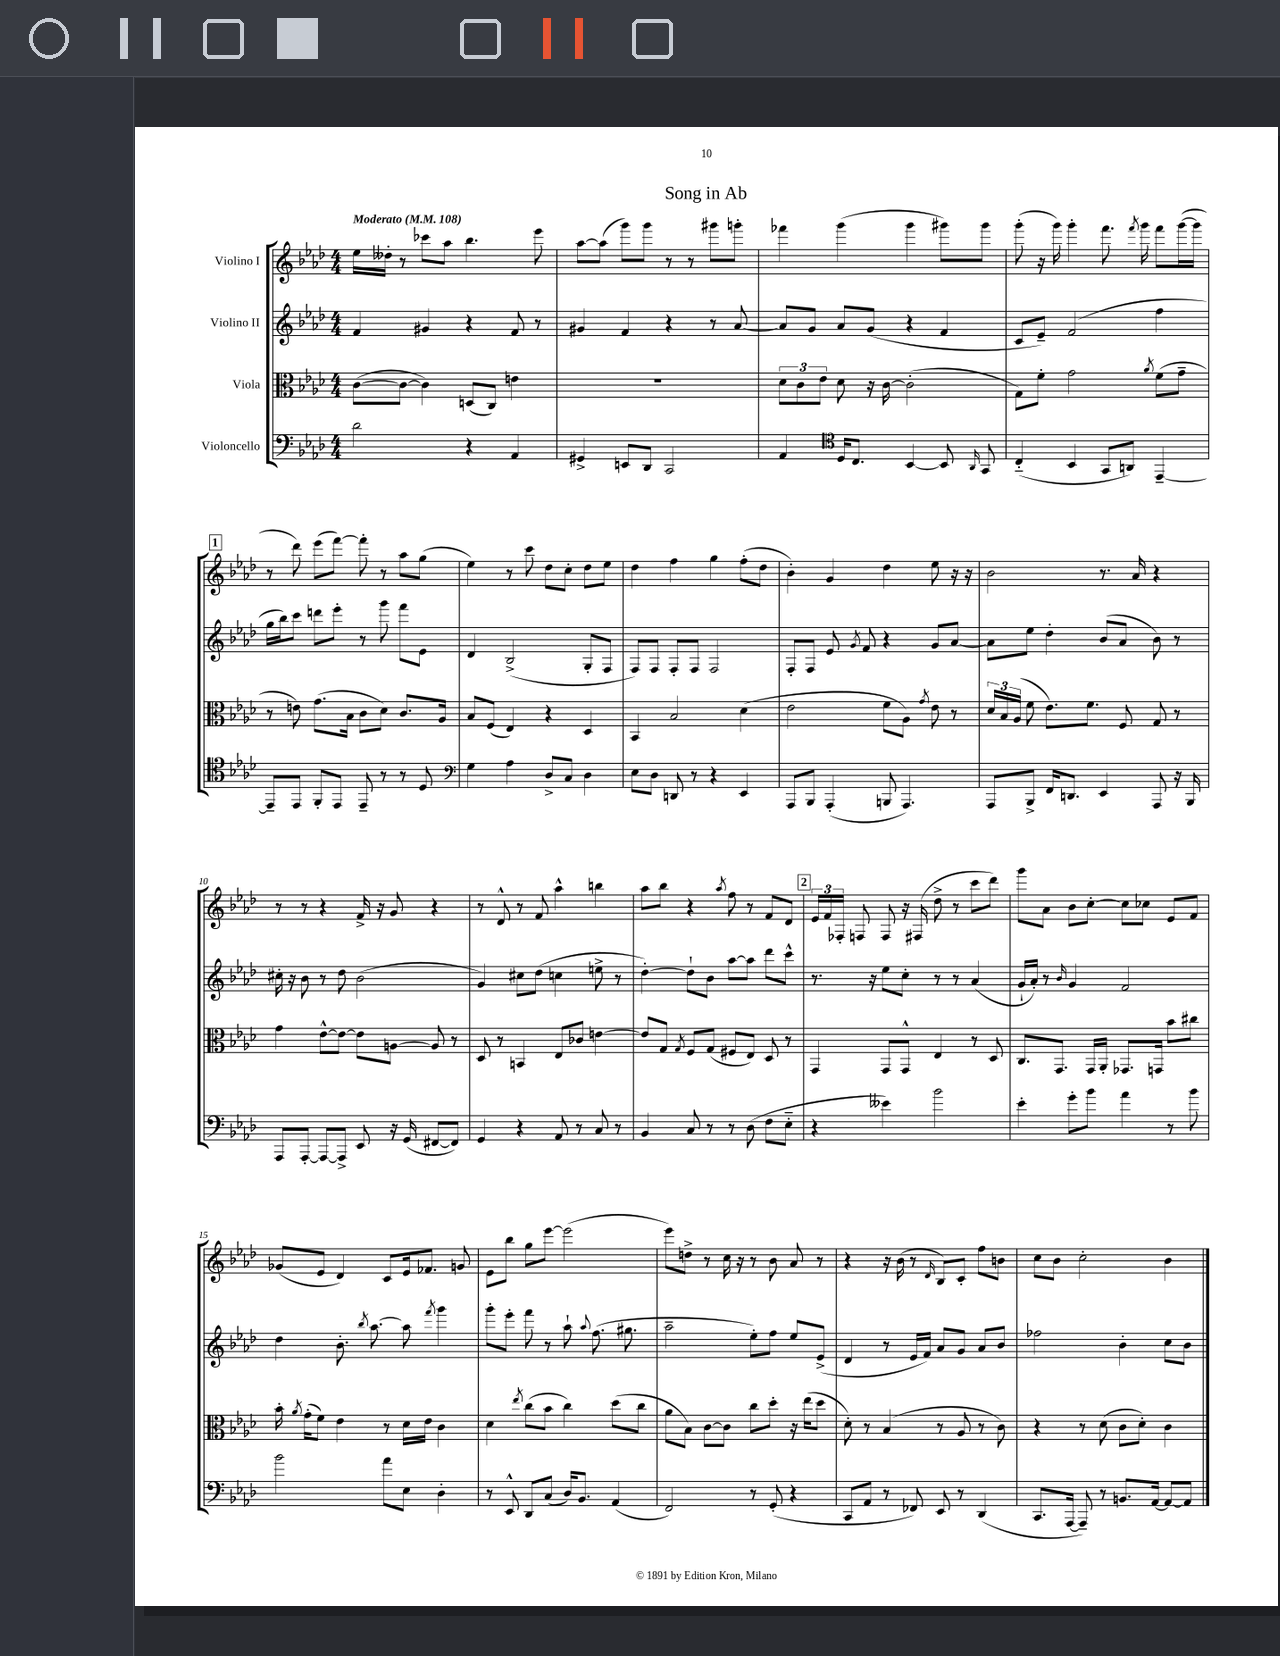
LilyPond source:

\header { title = "Song in Ab" }
<<
\new StaffGroup <<
\new Staff = "s0" \with { instrumentName = "Violino I" } {
    \clef treble \key aes \major \numericTimeSignature \time 4/4 \tempo "Moderato" 4 = 108
    \autoBeamOff ees''16[ deses''16]-. r8 ces'''8[ aes''8] bes''4. ees'''8 |
    aes''8[~ aes''8]( g'''8[) g'''8] r8 r8 gis'''8[ g'''8]-. |
    fes'''4 g'''4( g'''4 gis'''8[) gis'''8] |
    g'''8-.( r16 g'''16) g'''4-. f'''8. \acciaccatura { f'''8 } g'''16 f'''8[ g'''16~( g'''16] |
    \mark \markup { \box "1" } r8 des'''8) ees'''8[( f'''8]~) f'''8-. r8 aes''8[ g''8]( |
    ees''4) r8 c'''8 des''8[ c''8]-. des''8[ ees''8] |
    des''4 f''4 g''4 f''8[-.( des''8] |
    bes'4-.) g'4 des''4 ees''8 r16 r16 |
    bes'2 r8. aes'16 r4 |
    r8 r8 r4 f'16-> r16 g'8 r4 |
    r8 des'8-^ r8 f'8 aes''4-^ b''4 |
    aes''8[ bes''8] r4 \acciaccatura { aes''8 } f''8 r8 f'8[ des'8] |
    \mark \markup { \box "2" } \tuplet 3/2 { ees'16[ f'16 fes16]-. } f8 f8 r16 fis16( des''8-> r8 c'''8[ des'''8]) |
    g'''8[ aes'8] bes'8[ c''8]~-. c''8[ ces''8] ees'8[ f'8] |
    ges'8[( ees'8] des'4) c'8[ ees'16 fes'8.] g'8 |
    ees'8[ bes''8] g''8[ ees'''8]~ ees'''2( |
    ees'''8[) d''8]-> r8 c''16 r16 r8 bes'8 aes'8 r8 |
    r4 r16 bes'16( r8 \grace { des'16 } bes8[) c'8]-. f''8[ b'8] |
    c''8[ bes'8] c''2-. bes'4 \bar "|." |
}
\new Staff = "s1" \with { instrumentName = "Violino II" } {
    \clef treble \key aes \major \numericTimeSignature \time 4/4
    \autoBeamOff f'4 gis'4 r4 f'8 r8 |
    gis'4 f'4 r4 r8 aes'8~ |
    aes'8[ g'8] aes'8[ g'8]( r4 f'4 |
    c'8[ ees'8]--) f'2( f''4 |
    \mark \markup { \box "1" } g''16[ bes''16) c'''8] d'''8[ ees'''8]-. r8 g'''8 f'''8[ ees'8] |
    des'4 bes2->( g8[-. f8] |
    f8[) f8] f8[-. f8] f2 |
    f8[-. f8] ees'8 \acciaccatura { g'8 } f'8 r4 g'8[ aes'8]~ |
    aes'8[ ees''8] des''4-. bes'8[( aes'8] bes'8) r8 |
    cis''16-. r16 bes'8 r8 des''8 bes'2( |
    g'4) cis''8[ des''8]( c''4 e''8-> r8 |
    des''4~-.) des''8[-! bes'8] aes''8[~ aes''8] des'''8[ c'''8]-^ |
    \mark \markup { \box "2" } r8. r16 ees''8[ c''8]-. r8 r8 aes'4( |
    g'16[-! aes'16]-.) r8 \grace { bes'16 } g'4 f'2 |
    des''4 bes'8.-. \acciaccatura { bes''8 } aes''8.~ aes''8 \acciaccatura { f'''8 } g'''4 |
    g'''8[-. ees'''8]-. f'''8 r8 aes''8-! \appoggiatura { aes''8 } f''8.( gis''8. |
    aes''2-- ees''8[-.) f''8] ees''8[ ees'8]->( |
    des'4 r8 ees'16[ f'16]) aes'8[ g'8] aes'8[ bes'8] |
    fes''2 bes'4-. c''8[ bes'8] \bar "|." |
}
\new Staff = "s2" \with { instrumentName = "Viola" } {
    \clef alto \key aes \major \numericTimeSignature \time 4/4
    \autoBeamOff c'8[~( c'8]~ c'4) d8[( c8]) e'4 |
    R1 |
    \tuplet 3/2 { des'8[ c'8 ees'8] } des'8 r16 c'16~ c'2-.( |
    g8[) f'8]-. g'2 \acciaccatura { aes'8 } f'8[( g'8]-- |
    \mark \markup { \box "1" } r8 e'8) g'8.[( bes16] c'8[ des'8]) c'8.[ aes16] |
    bes8[ f8]( ees4) r4 des4 |
    bes,4 bes2 des'4( |
    ees'2 f'8[ aes8]) \acciaccatura { g'8 } ees'8 r8 |
    \tuplet 3/2 { des'16[ bes16 aes16]( } f'8 ees'8.[) f'8.] f8 g8 r8 |
    g'4 ees'8[~-^ ees'8]~ ees'8[ a8]~ a8 r8 |
    des8 r8 b,4 ees8[ ces'8] e'4~ |
    e'8[ g8] \acciaccatura { g8 } f8[ g8]( fis8[ ees8]) des8 r8 |
    \mark \markup { \box "2" } g,4 g,8[ g,8]-^ ees4 r8 des8 |
    c8.[ g,8.] g,16[ aes,16]-. ges,8.[ g,16] bes'8[ cis''8] |
    bes'16-. \acciaccatura { aes'8 } g'16[-.( f'8]) ees'4 r8 des'16[ ees'16] c'4 |
    des'4 \acciaccatura { ees''8 } c''8[( bes'8] c''4) des''8[( c''8] |
    aes'8[ bes8]) c'8[~ c'8] c''8[ des''8]-. r16 ees''16[( des''8] |
    des'8-.) r8 bes4( r8 aes8 r8 c'8) |
    r4 r8 des'8( c'8[ des'8]-.) c'4 \bar "|." |
}
\new Staff = "s3" \with { instrumentName = "Violoncello" } {
    \clef bass \key aes \major \numericTimeSignature \time 4/4
    \autoBeamOff des'2 r4 aes,4 |
    gis,4-> e,8[ des,8] c,2 |
    aes,4 \clef tenor des16[ c8.] bes,4~ bes,8 \grace { aes,16 } g,8 |
    c4-_( bes,4 g,8[ a,8]) ees,4~-- |
    \mark \markup { \box "1" } ees,8[-- ees,8] f,8[-. ees,8] ees,8-- r8 r8 des8 |
    \clef bass g4 aes4 des8[-> c8] des4 |
    ees8[ des8] d,8 r8 r4 ees,4 |
    aes,,8[ bes,,8] aes,,4-.( b,,8 aes,,4.) |
    aes,,8[ bes,,8]-> f,16[ d,8.] ees,4 aes,,8 r16 bes,,16 |
    aes,,8[ aes,,8]~-. aes,,8[~ aes,,8]-> ees,8 r16 g,16( fis,8[~ fis,8]) |
    g,4 r4 aes,8 r8 c8 r8 |
    bes,4 c8 r8 r8 des8( f8[ ees8]-_ |
    \mark \markup { \box "2" } r4 eeses'4) bes'2 |
    ees'4-. g'8[-. bes'8] aes'4 r8 bes'8 |
    bes'2 aes'8[ ees8] des4-. |
    r8 ees,8-^ des,8[ c8]( des16[) bes,8.] aes,4( |
    f,2) r8 g,8-.( r4 |
    c,8[ aes,8] r8 fes,8) ees,8 r8 des,4( |
    c,8.[ aes,,16]~ aes,,8--) r8 b,8.[ aes,16]~ aes,8[~ aes,8] \bar "|." |
}
>>
>>
